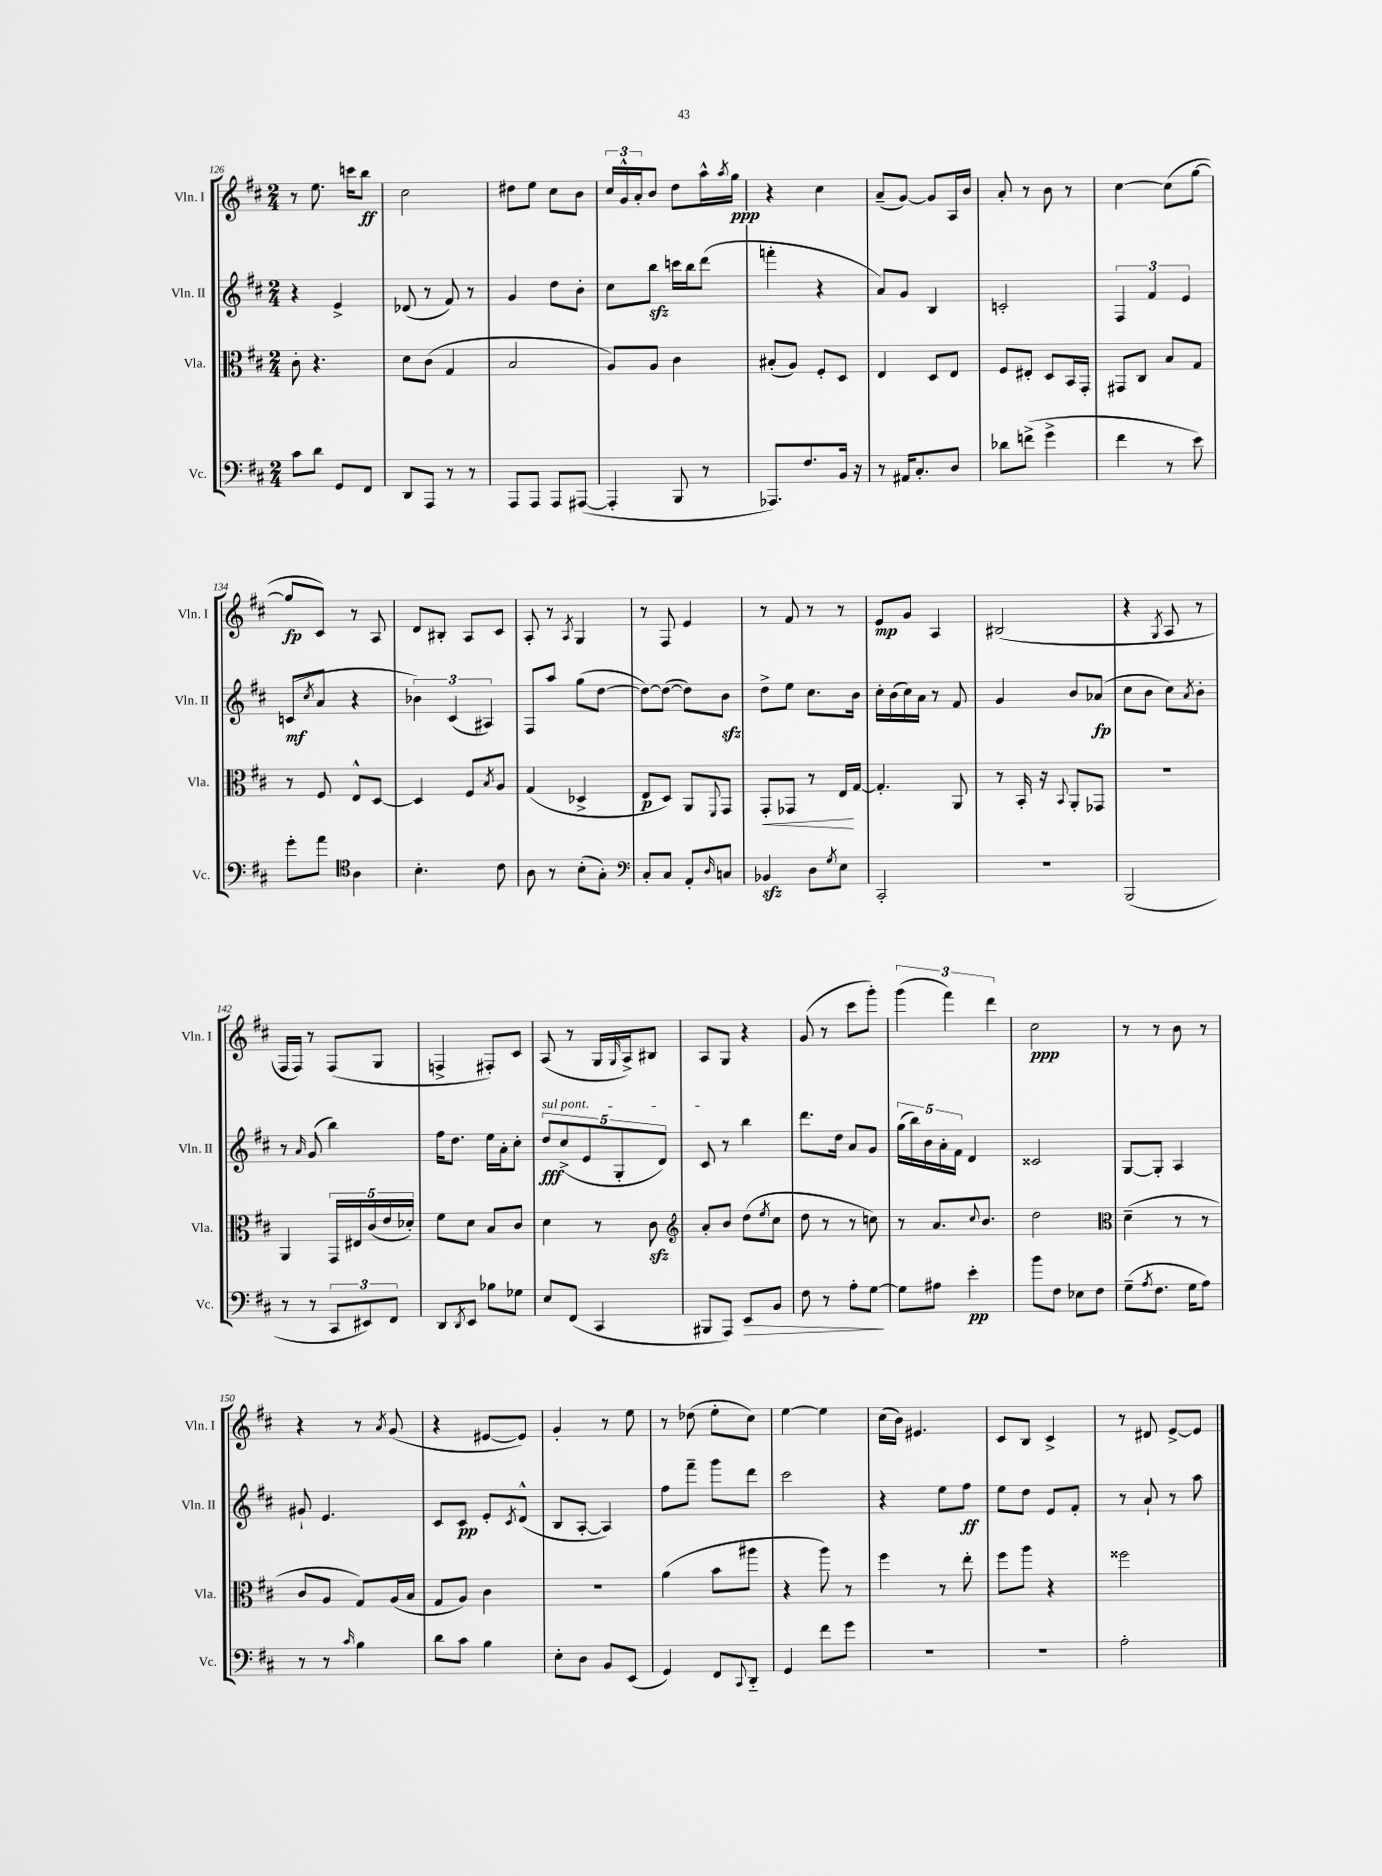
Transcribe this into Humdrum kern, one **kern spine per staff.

**kern	**kern	**kern	**kern
*staff4	*staff3	*staff2	*staff1
*clefF4	*clefC3	*clefG2	*clefG2
*k[f#c#]	*k[f#c#]	*k[f#c#]	*k[f#c#]
*M2/4	*M2/4	*M2/4	*M2/4
8c#	8c#'	4r	8r
8d	4.r	.	8.ee
8GG	.	4e^	.
.	.	.	16ccc
8FF#	.	.	8bb
=	=	=	=
8DD	8d	(8d-	2cc#
8AAA	(8c#	8r	.
8r	4G	8f#)	.
8r	.	8r	.
=	=	=	=
8AAA	2B	4g	8dd#
8AAA	.	.	8ee
8AAA	.	8dd	8cc#
([8AAA#	.	8b'	8b
=	=	=	=
4AAA#']	8A)	8cc#	24cc#
.	.	.	24g^^
.	.	.	24a'
.	8A	8bb	8b
8BBB	4c#	16ccc	8dd
.	.	16bb	.
8r	.	(8ddd	16aa^^
.	.	.	8qaa
.	.	.	16gg
=	=	=	=
8.AAA-)	(8B#'	4fff'	4r
.	8A)	.	.
8.F#	.	.	.
.	8F#'	4r	4cc#
16BB	8D	.	.
16r	.	.	.
=	=	=	=
8r	4E	8a)	(8a~
16AA#	.	8g	[8g)
8.C#'	.	.	.
.	8D	4B	8g]
8D	8E	.	16A
.	.	.	16b
=	=	=	=
8d-	8F#	2c'	8a'
(8f^	8E#'	.	8r
4g^	8D	.	8b
.	16BB	.	8r
.	16GG'	.	.
=	=	=	=
4f#	8GG#	6F#	[4cc#
.	8C#	.	.
.	.	6f#	.
8r	8B	.	(8cc#]
.	.	6e	.
8e)	8G	.	[8gg
=	=	=	=
8g'	8r	(8c	8gg]
.	.	8qcc#	.
8a	8F#	8a	8c#)
*clefC4	*	*	*
4A	8E^^	4r	8r
.	[8D	.	8A
=	=	=	=
4.B'	4D]	6b-)	8d
.	.	.	8B#'
.	.	(6c#	.
.	8F#	.	8A
.	.	6A#)	.
.	8qB	.	.
8c#	8A	.	8c#
=	=	=	=
8A	(4G	8F#	8A'
8r	.	8aa	8r
.	.	.	8qA
(8B'	4D-^	(8gg	4G
8G')	.	[8dd	.
=	=	=	=
*clefF4	*	*	*
8C#'	8E	8dd_)	8r
8C#	8D)	(8dd_	8F#
8AA'	8AA	8dd])	4e
16qqD	8qqFF#	.	.
8C	8GG	8b	.
=	=	=	=
4BB-	8GG'	8dd^	8r
.	8GG-	8ee	8f#
8D	8r	8.cc#	8r
8qG	.	.	.
8E	16E	.	8r
.	[16G	16b	.
=	=	=	=
2CC#'	4.G']	16cc#'	8e
.	.	(16b	.
.	.	16cc#)	8g
.	.	16a	.
.	.	8r	4A
.	8AA	8f#	.
=	=	=	=
2r	8r	4g	(2B#
.	16BB'	.	.
.	16r	.	.
.	8qqBB	.	.
.	8AA'	8b	.
.	8GG-	(8a-	.
=	=	=	=
(2BBB	2r	8cc#	4r
.	.	8b	.
.	.	.	8qG
.	.	8cc#)	8A
.	.	8qa	.
.	.	8b'	8r
=	=	=	=
8r	4AA	8r	16F#
.	.	.	16F#)
.	.	16qqa	.
8r	.	(8g	8r
12CC#	20GG	4bb)	(8F#
.	20E#	.	.
12EE#)	.	.	.
.	(20c#	.	.
.	.	.	8G
.	20e	.	.
12FF#	.	.	.
.	20d-')	.	.
=	=	=	=
8DD	8f#	16ff#	4F^
.	.	8.dd	.
8qDD	.	.	.
8EE	8d	.	.
8B-	8B	16ee	8F#')
.	.	16a'	.
8G-	8c#	8cc#'	8c#
=	=	=	=
8E	4d	10dd	(8A
.	.	(10cc#^	.
(8FF#	.	.	8r
.	.	10e	.
4CC#	8r	.	16G
.	.	10G'	.
.	.	.	16qqG
.	.	.	16A^)
.	8c#	.	8B#
.	.	10d)	.
=	=	=	=
*	*clefG2	*	*
8BBB#	8a'	8c#	8A
8AAA)	8b	8r	8G
8EE	(8dd	4bb	4r
.	8qee	.	.
8BB	8cc#	.	.
=	=	=	=
8F#	8dd	8.ddd	(8g
8r	8r	.	8r
.	.	16dd	.
8A'	8r	8a	8ccc#
[8G	8cc)	8g	8ggg')
=	=	=	=
8G]	8r	(20gg	(6ggg
.	.	20bb)	.
.	.	20b	.
8A#	8.a	.	.
.	.	20a'	.
.	.	.	6fff#)
.	.	20f#	.
4e'	.	4d	.
.	8qqcc#	.	.
.	8.b	.	.
.	.	.	6ddd
=	=	=	=
8b	2dd	2c##	2cc#
8F#	.	.	.
8E-	.	.	.
8F#	.	.	.
=	=	=	=
*	*clefC3	*	*
(8G~	(4d~	[8G	8r
8qA	.	.	.
8.F#	.	8G']	8r
.	8r	4A	8b
16G	.	.	.
8A)	8r	.	8r
=	=	=	=
8r	8c#	8g#`	4r
8r	8A	4.e	.
16qqc#	.	.	.
4B	8G)	.	8r
.	.	.	8qa
.	(16A	.	(8g
.	16B	.	.
=	=	=	=
8d	8G	8c#	4r
8c#	8A)	8c#	.
4B	4c#	8e'	[8e#
.	.	8qc#	.
.	.	(8d^^	8e#])
=	=	=	=
8E'	2r	8B	4g'
8D	.	[8A'	.
8BB	.	4A])	8r
(8EE	.	.	8ee
=	=	=	=
4GG)	(4a	8ff#	8r
.	.	8fff#~	(8dd-
8FF#	8b	8ggg	8ee'
8qqCC#	.	.	.
8DD'~	8aa#	8ddd	8cc#)
=	=	=	=
4GG	4r	2ccc#	[4ee
8f#	8aa)	.	4ee]
8g	8r	.	.
=	=	=	=
2r	4ff#	4r	(16cc#
.	.	.	16b)
.	.	.	4.e#
.	8r	8ee	.
.	8ee'	8ff#	.
=	=	=	=
2r	8ff#	8ee	8c#
.	8aa	8dd	8B
.	4r	8e	4c#^
.	.	8f#'	.
=	=	=	=
2A'	2ff##	8r	8r
.	.	8a`	8d#
.	.	8r	[8e^
.	.	8aa	8e]
==	==	==	==
*-	*-	*-	*-
